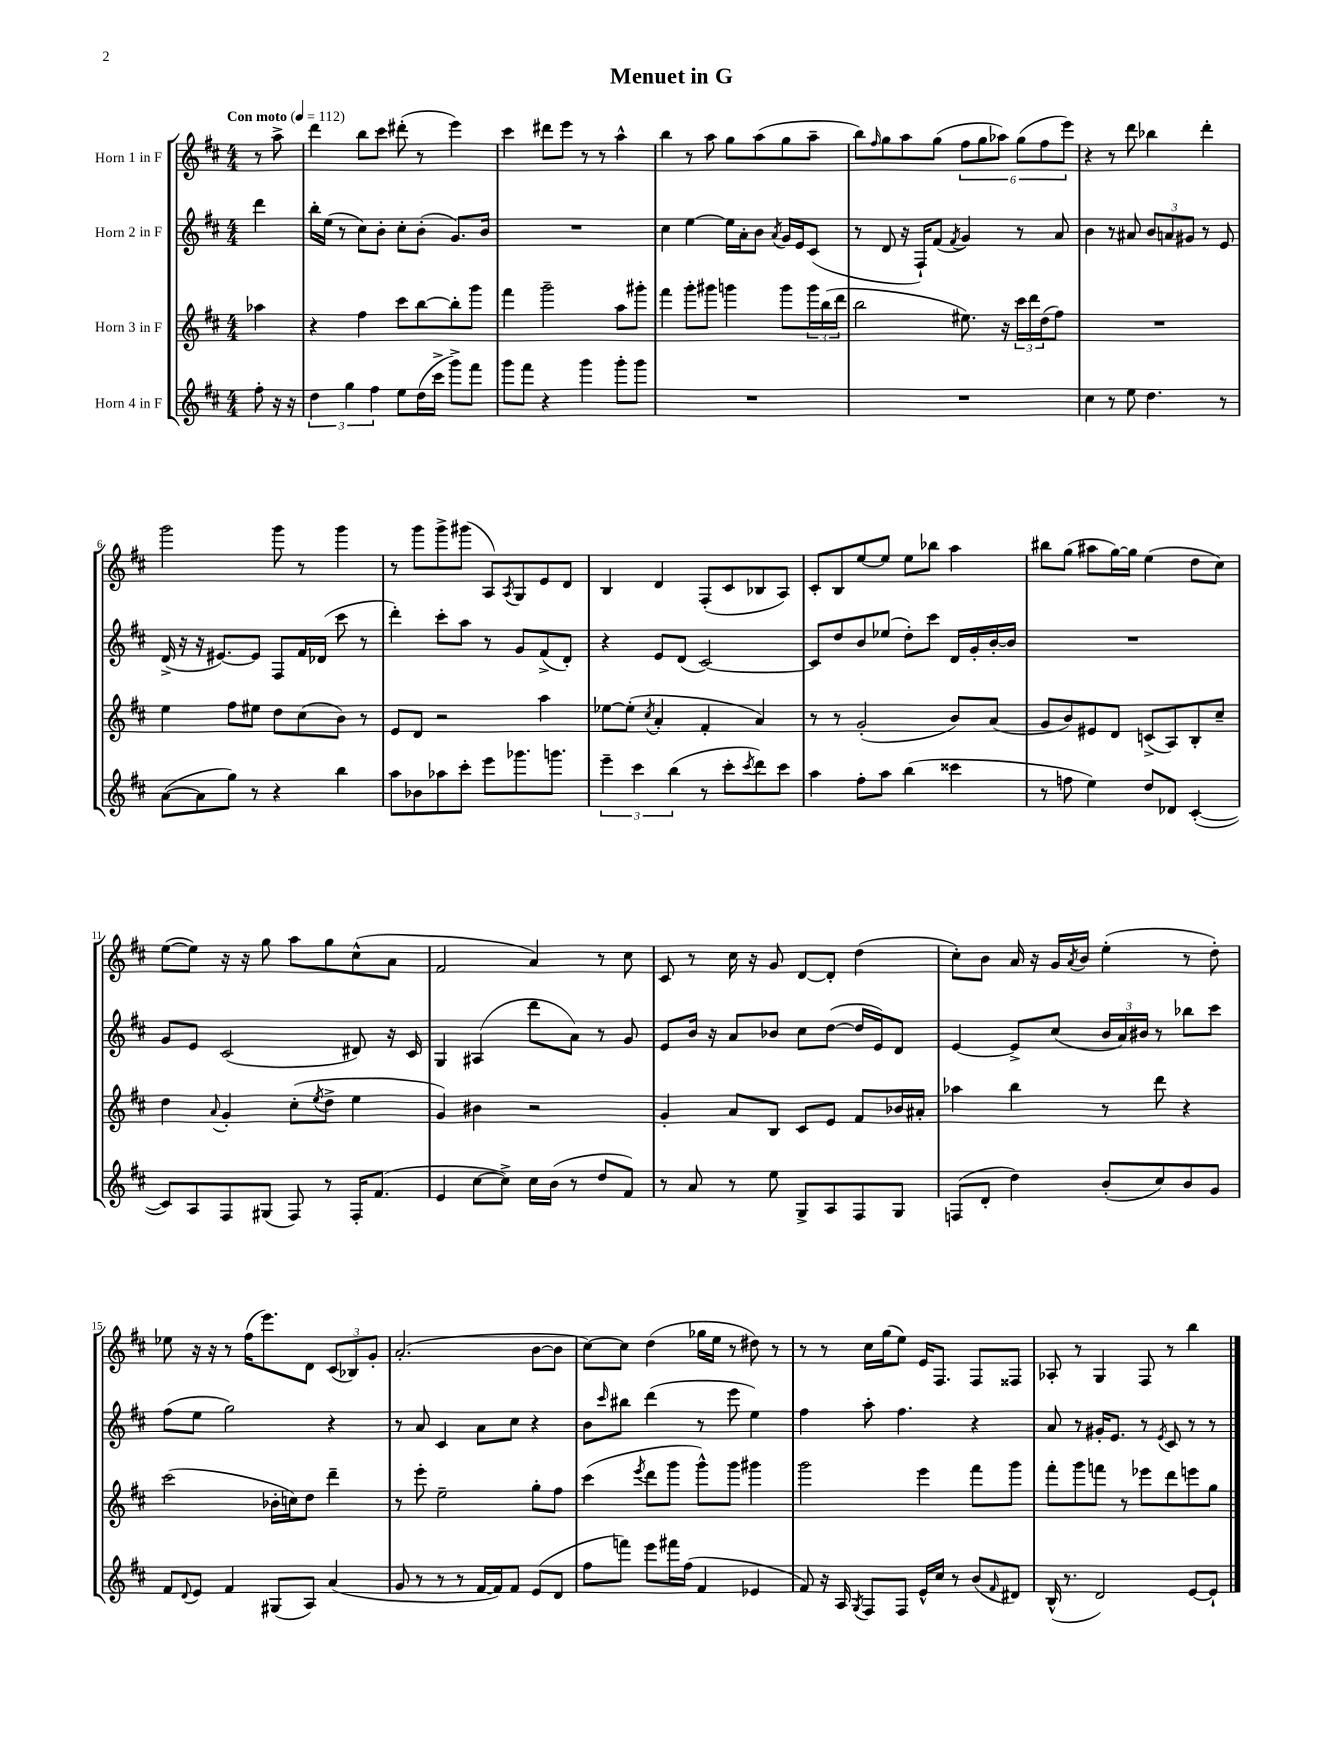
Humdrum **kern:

**kern	**kern	**kern	**kern
*part4	*part3	*part2	*part1
*staff4	*staff3	*staff2	*staff1
*I"Horn 4 in F	*I"Horn 3 in F	*I"Horn 2 in F	*I"Horn 1 in F
*clefG2	*clefG2	*clefG2	*clefG2
*k[f#c#]	*k[f#c#]	*k[f#c#]	*k[f#c#]
*M4/4	*M4/4	*M4/4	*M4/4
*MM112	*MM112	*MM112	*MM112
=	=	=	=
!	!	!	!LO:TX:a:B:t=Con moto
8ff#'\	4aa-X\	4ddd\	8r
16r	.	.	8aa^\
16r	.	.	.
=1	=1	=1	=1
6dd\	4r	16bb'\LL	4ddd\
.	.	(16ee\JJ	.
.	.	8r	.
6gg\	.	.	.
.	4ff#\	8cc#\L)	8bb\L
6ff#\	.	.	.
.	.	8b'\J	8ccc#\J
8ee\L	8ccc#\L	8cc#'\L	(8ddd#X'\
(16dd\L	[8bb\	(8b'\J	8r
16ccc#^\JJ	.	.	.
8ggg^\L)	8bb'\]	8.g/L)	4eee\)
8fff#\J	8ggg\J	.	.
.	.	16b/Jk	.
=2	=2	=2	=2
8ggg\L	4fff#\	1r	4ccc#\
8fff#\J	.	.	.
4r	2ggg~\	.	8ddd#X\L
.	.	.	8eee\J
4ggg\	.	.	8r
.	.	.	8r
8ggg'\L	8aa\L	.	4aa^^\
8ggg\J	8ggg#X'\J	.	.
=3	=3	=3	=3
1r	4fff#\	4cc#\	4bb\
.	8ggg'\L	[4ee\	8r
.	8ggg#X\J	.	8aa\
.	4gggn\	16ee\LL]	8gg\L
.	.	16a'\J	.
.	.	8b\J	(8aa\
.	.	8qa/	.
.	8ggg\L	16g/LL	8gg\
.	.	16e/J	.
.	24ggg\L	(8c#/J	8aa~\J
.	(24bb\	.	.
.	24ddd\JJ	.	.
=4	=4	=4	=4
1r	2bb\	8r	8bb\L)
.	.	.	16qqff#/
.	.	8d/	8gg\
.	.	16r	8aa\
.	.	16F#`/KL)	.
.	.	(8f#/J	(8gg\J
.	.	8qf#/	.
.	8.ee#X\)	4g/)	12ff#\L
.	.	.	12gg\
.	.	.	12aa-X\J)
.	16r	.	.
.	24ccc#\LL	8r	(12gg\L
.	24ddd\	.	.
.	(24dd\J	.	12ff#\
.	8ff#\J)	8a/	.
.	.	.	12eee\J)
=5	=5	=5	=5
4cc#\	1r	4b\	4r
8r	.	8r	8r
8ee\	.	8a#X/	8ddd\
4.dd\	.	12b/L	4bb-X\
.	.	12an/	.
.	.	12g#X/J	.
.	.	8r	4ddd'\
8r	.	8e/	.
!!LO:LB:g=z
=6	=6	=6	=6
([8a\L	4ee\	(16d^/	2ggg\
.	.	16r	.
8a\]	.	16r	.
.	.	[8.e#X/L)	.
8gg\J)	8ff#\L	.	.
8r	8ee#X\J	8e#/J]	.
4r	8dd\L	8F#/L	8ggg\
.	(8cc#\	16f#/L	8r
.	.	(16d-X/JJ	.
4bb\	8b\J)	8ccc#\	4ggg\
.	8r	8r	.
=7	=7	=7	=7
8aa\L	8e/L	4ddd'\)	8r
8b-X\	8d/J	.	8ggg\L
8aa-X\	2r	8ccc#'\L	8ggg^\
8ccc#'\J	.	8aa\J	(8ggg#X\J
8eee\L	.	8r	8A/L)
.	.	.	8qA/
8.ggg-X\	.	8g/L	8G/
.	4aa\	(8f#^/	8e/
8.gggn\J	.	.	.
.	.	8d'/J)	8d/J
=8	=8	=8	=8
6eee~\	[8ee-X\L	4r	4B/
.	(8ee-'\J]	.	.
6ccc#\	.	.	.
.	8qcc#/	.	.
.	4a'/	8e/L	4d/
(6bb\	.	.	.
.	.	(8d/J	.
8r	4f#'/	[2c#/)	(8F#'/L
8ccc#'\L	.	.	8c#/
8qccc#/	.	.	.
8ddd\)	4a/)	.	8B-X/
8ccc#\J	.	.	8A/J)
=9	=9	=9	=9
4aa\	8r	8c#/L]	8c#'/L
.	8r	8dd/	8B/
8ff#'\L	(2g'/	8b/	[8ee/
8aa\J	.	(8ee-X/J	8ee/J]
(4bb\	.	8dd'\L)	8ee\L
.	.	8ccc#\J	8bb-X\J
4ccc##X\	8b/L)	16d/LL	4aa\
.	.	16g'/	.
.	(8a/J	[16b'/	.
.	.	16b/JJ]	.
=10	=10	=10	=10
8r	8g/L	1r	8bb#X\L
8ffn\	8b/)	.	(8gg\J
4ee\)	8e#X/	.	8aa#X\L
.	8d/J	.	[16gg\L)
.	.	.	16gg\JJ]
8dd/L	(8cn^/L	.	(4ee\
8d-X/J	8A/)	.	.
([4c#'/	8B'/	.	8dd\L
.	8cc#~/J	.	8cc#\J)
!!LO:LB:g=z
=11	=11	=11	=11
8c#/L])	4dd\	8g/L	([8ee\L
8A/	.	8e/J	8ee\J])
.	8qqa/	.	.
8F#/	4g'/	(2c#/	16r
.	.	.	16r
(8G#X/J	.	.	8gg\
8F#/)	(8cc#'\L	.	8aa\L
.	8qee/	.	.
8r	8dd^\J	.	8gg\
16F#'/KL	4ee\	8d#X/)	(8cc#^^\
(8.f#/J	.	.	.
.	.	16r	8a\J
.	.	16c#/	.
=12	=12	=12	=12
4e/	4g/)	4G/	2f#/
[8cc#\L	4b#X\	(4A#X/	.
8cc#^\J])	.	.	.
16cc#\LL	2r	8ddd\L	4a/)
(16b\JJ	.	.	.
8r	.	8a\J)	.
8dd/L	.	8r	8r
8f#/J)	.	8g/	8cc#\
=13	=13	=13	=13
8r	4g'/	8e/L	8c#/
8a/	.	16b/Jk	8r
.	.	16r	.
8r	8a/L	8a/L	16cc#\
.	.	.	16r
8ee\	8B/J	8b-X/J	8g/
8G^/L	8c#/L	8cc#\L	[8d/L
8A/	8e/J	([8dd\J	8d'/J]
8F#/	8f#/L	16dd/LL]	(4dd\
.	.	16e/J)	.
8G/J	16b-X/L	8d/J	.
.	16a#X'/JJ	.	.
=14	=14	=14	=14
(8Fn/L	4aa-X\	[4e/	8cc#'\L)
8d'/J	.	.	8b\J
4dd\)	4bb\	8e^/L]	16a/
.	.	.	16r
.	.	(8cc#/J	16g/LL
.	.	.	8qa/
.	.	.	16b/JJ
(8b'/L	8r	24b/LL	(4ee'\
.	.	24a/)	.
.	.	24b#X/JJ	.
8cc#/)	8ddd\	8r	.
8b/	4r	8bb-X\L	8r
8g/J	.	8ccc#\J	8dd'\)
!!LO:LB:g=z
=15	=15	=15	=15
8f#/L	(2ccc#\	(8ff#\L	8ee-X\
8qqd/	.	.	.
8e/J	.	8ee\J	16r
.	.	.	16r
4f#/	.	2gg\)	8r
.	.	.	(16ff#\KL
.	.	.	8.eee\)
(8G#X/L	16b-X'\LL	.	.
.	16ccn\J)	.	.
8A/J)	8dd\J	.	8d\J
(4a/	4ddd~\	4r	(12c#/L
.	.	.	12B-X/)
.	.	.	12g'/J
=16	=16	=16	=16
8g/	8r	8r	(2.a'/
8r	8eee'\	8a/	.
8r	2ee~\	4c#/	.
8r	.	.	.
[16f#/LL	.	8a\L	.
16f#/J])	.	.	.
8f#/J	.	8cc#\J	.
(8e/L	8gg'\L	4r	[8b\L
8d/J	8ff#\J	.	8b\J]
=17	=17	=17	=17
8ff#\L	(4ccc#\	8b\L	[8cc#\L)
.	.	16qqccc#/	.
8fffn\J)	.	8bb#X\J	8cc#\J]
.	8qeee/	.	.
8eee\L	8ddd\L	(4ddd\	(4dd\
16fff#X\L	8ggg\J	.	.
(16ff#\JJ	.	.	.
4f#/	8ggg^^\L)	8r	16gg-X\LL
.	.	.	16ee\JJ
.	8ggg\J	8eee\	8r
4e-X/	4ggg#X\	4ee\)	8dd#X\)
.	.	.	8r
=18	=18	=18	=18
8f#/)	2ggg\	4ff#\	8r
16r	.	.	8r
16A/	.	.	.
8qG/	.	.	.
8F#/L	.	8aa'\	16cc#\LL
.	.	.	(16gg\J
8F#/J	.	4.ff#\	8ee\J)
16e^^/LL	4eee\	.	16e/KL
16cc#/JJ	.	.	8.F#/J
8r	.	.	.
(8b/L	8fff#\L	4r	8F#/L
16qqf#/	.	.	.
8d#X/J)	8ggg\J	.	8F##X/J
=19	=19	=19	=19
(16B^^/	8fff#'\L	8a/	8A-X'/
8.r	.	.	.
.	8ggg\	8r	8r
2d/)	8fffn\J	16g#X'/KL	4G/
.	.	8.e/J	.
.	8r	.	.
.	8eee-X\L	8r	8F#/
.	.	8qe/	.
.	8ddd\	8c#/	8r
[8e/L	8eeen\	8r	4bb\
8e`/J]	8gg\J	8r	.
==	==	==	==
*-	*-	*-	*-
